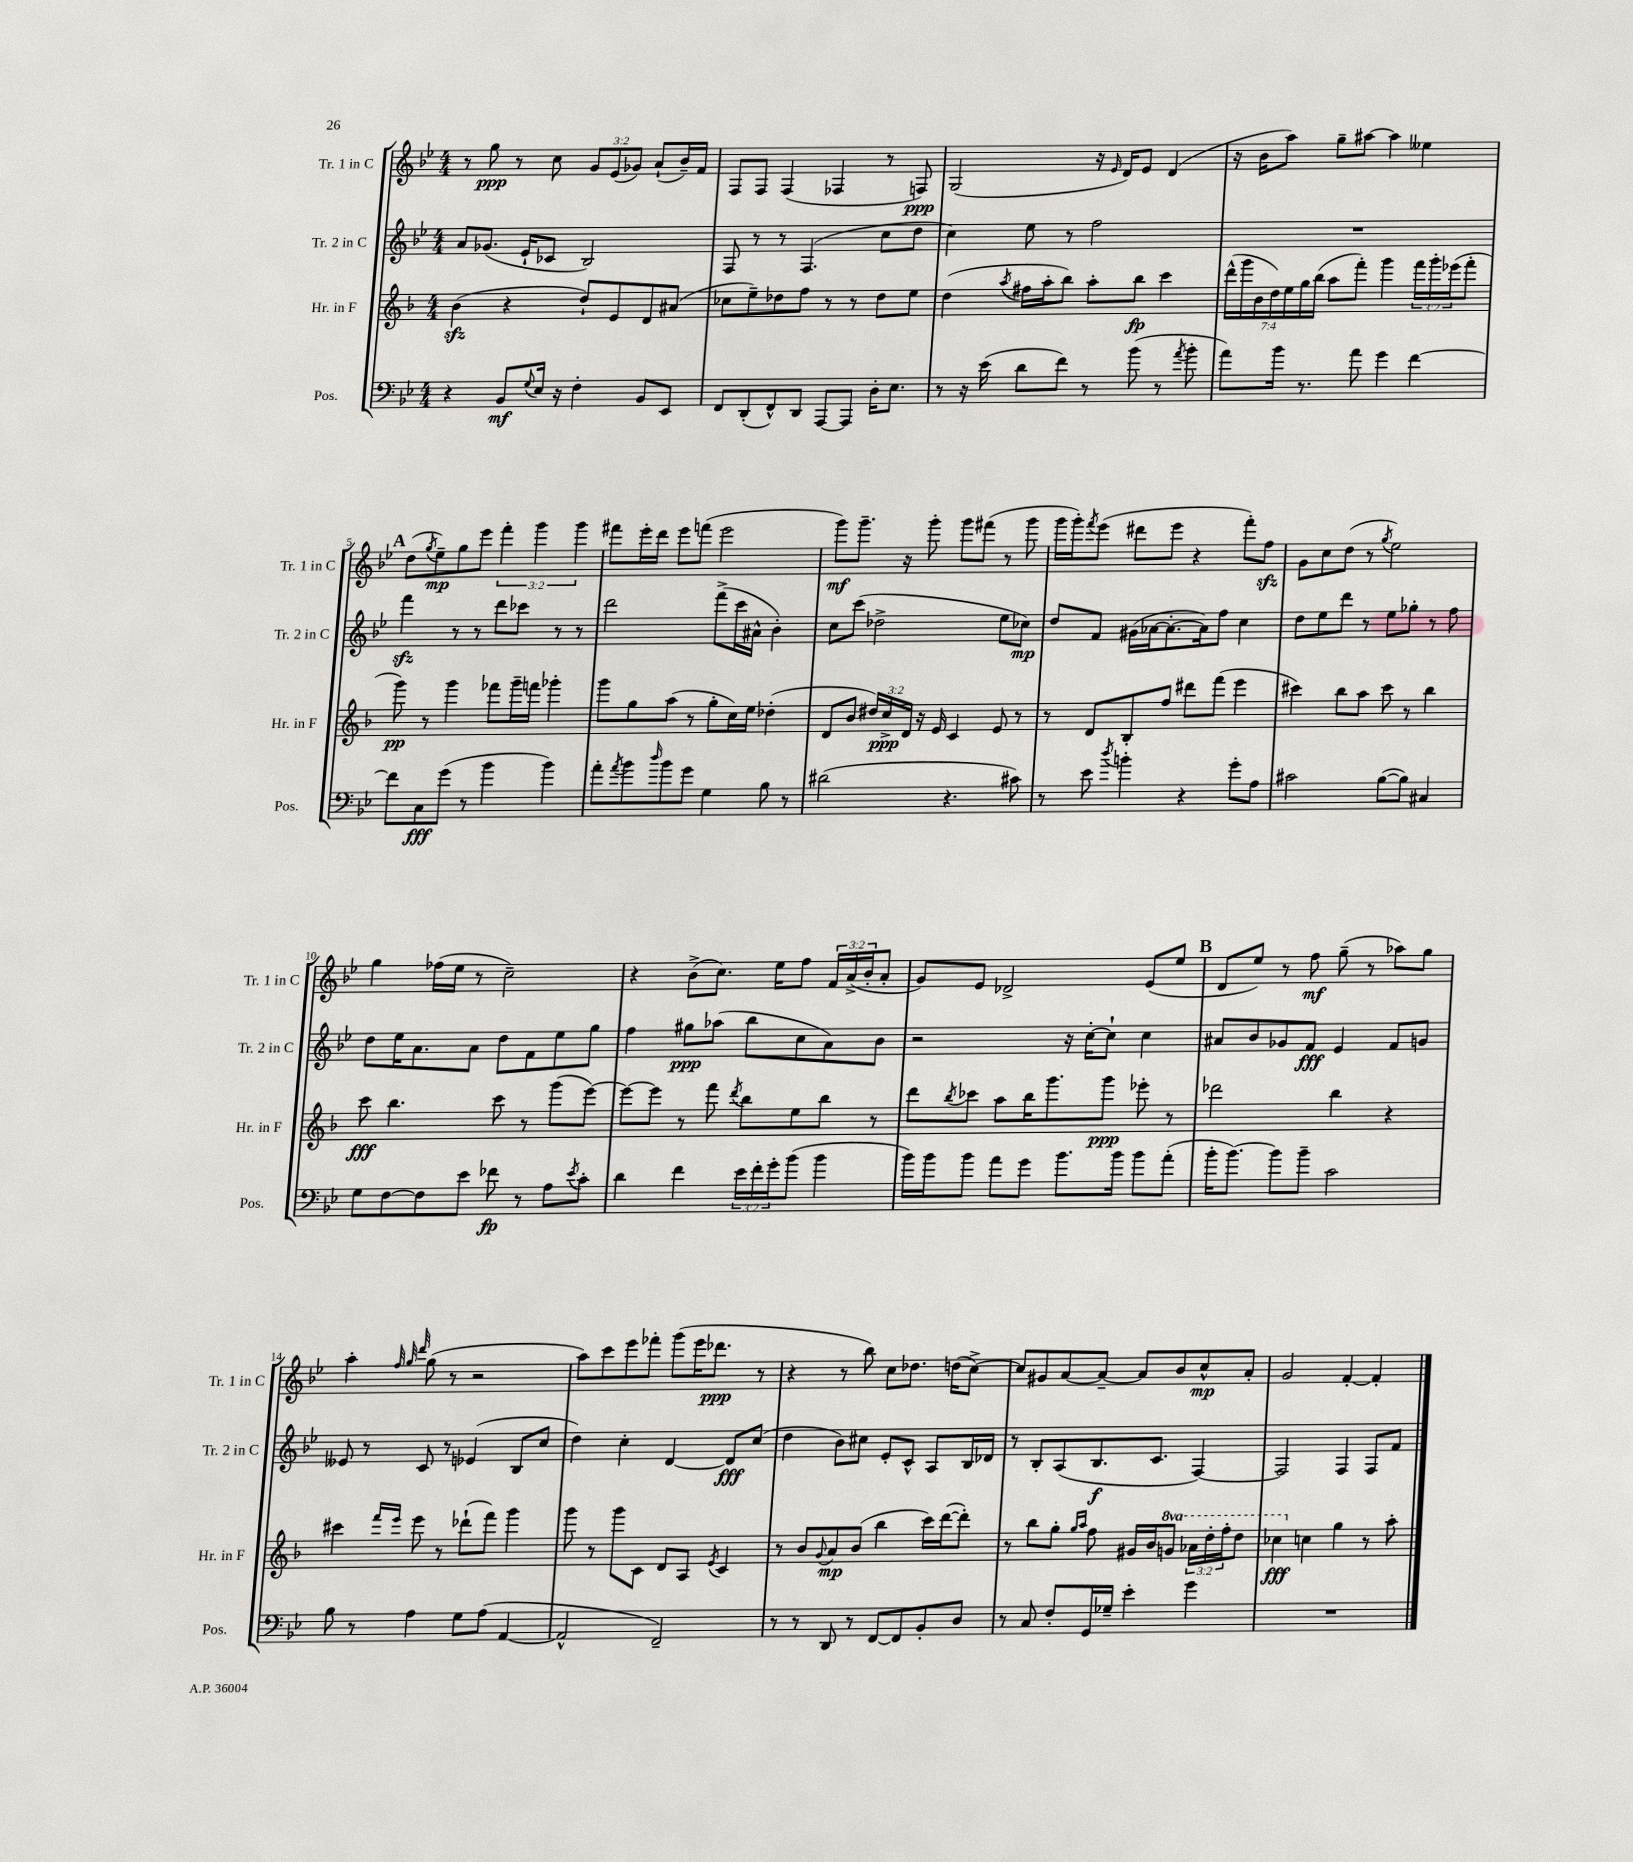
<<
\new StaffGroup <<
\new Staff = "s0" \with { instrumentName = "Tr. 1 in C" shortInstrumentName = "Tr. 1 in C" } {
    \clef treble \key bes \major \numericTimeSignature \time 4/4 \override Staff.TupletNumber.text = #tuplet-number::calc-fraction-text
    r8 g''8\ppp r8 c''8 \tuplet 3/2 { g'8 ees'8( ges'8) } a'8-!( bes'16--) f'16 |
    f8 f8 f4( fes4 r8 f8\ppp) |
    g2( r16 \grace { ees'16 } d'16) ees'8 d'4( |
    r16 bes'16 a''8) g''8-- ais''8~ ais''4 eeses''4 |
    \mark \markup { \bold "A" } d''8( \acciaccatura { g''8 } ees''8--\mp) g''8 ees'''8 \tuplet 3/2 { f'''4-. g'''4 g'''4 } |
    fis'''8 ees'''16-. d'''16 ees'''8 f'''8( ees'''2 |
    g'''8\mf) g'''8.-- r16 g'''8-. g'''8 fis'''8( r8 g'''8 |
    g'''16 g'''16-.) \acciaccatura { f'''8 } ees'''8( dis'''8 ees'''8 r4 f'''8-.) f''8\sfz |
    g'8 c''8 d''8( r8 \acciaccatura { g''8 } ees''2) |
    g''4 fes''16( ees''16 r8 c''2--) |
    r4 bes'8->( c''8.) ees''16 f''8 \tuplet 3/2 { f'16 a'16->( bes'16-. } a'8-. |
    g'8) ees'8 des'2-> ees'8( ees''8 |
    \mark \markup { \bold "B" } d'8 ees''8) r8 f''8\mf g''8--( r8 aes''8) g''8 |
    a''4-. \grace { f''32 g''32 d'''32 } g''8( r8 r2 |
    a''8) c'''8 ees'''8 fes'''8-. g'''8( ees'''16 des'''8.\ppp r8 |
    r4 r8 bes''8) c''8 des''8. d''16( c''8~->) |
    c''8 gis'8 a'8~ a'8~-- a'8 bes'8 c''8-^\mp a'8-. |
    g'2 f'4~-. f'4-. \bar "|." |
}
\new Staff = "s1" \with { instrumentName = "Tr. 2 in C" shortInstrumentName = "Tr. 2 in C" } {
    \clef treble \key bes \major \numericTimeSignature \time 4/4
    a'8 ges'8.( ees'16-! ces'8 bes2) |
    f8 r8 r8 f4.( c''8 d''8 |
    c''4) ees''8 r8 f''2 |
    R1 |
    \mark \markup { \bold "A" } f'''4\sfz r8 r8 d'''8 ces'''8 r8 r8 |
    d'''2 f'''8->( c'''16 ais'16-^ bes'4-.) |
    c''8 c'''8( des''2-> ees''8 ces''8\mp) |
    d''8 f'8 gis'16( aes'16~ aes'8.~-. aes'16) f''8 c''4 |
    d''8 ees''8 d'''8 r8 ees''8 ges''8-. r8 f''8 |
    d''8 ees''16 a'8. a'8 d''8 f'8 ees''8 g''8 |
    f''4 gis''8\ppp aes''8( bes''8 c''8 a'8) bes'8 |
    r2 r16 c''16~-. c''8-! c''4 |
    \mark \markup { \bold "B" } ais'8 bes'8 ges'8 f'8\fff ees'4 f'8 g'8 |
    eeses'8 r8 c'8 r8 ees'4( bes8 c''8 |
    d''4) c''4-. d'4~ d'8\fff c''8( |
    d''4 bes'8) cis''8 ees'8-. c'8-^ a8 bes16 des'16 |
    r8 bes8-. a8( bes8.\f c'8. f4~) |
    f2 f4 f8 f'8 \bar "|." |
}
\new Staff = "s2" \with { instrumentName = "Hr. in F" shortInstrumentName = "Hr. in F" } {
    \clef treble \key f \major \numericTimeSignature \time 4/4 \override Staff.TupletNumber.text = #tuplet-number::calc-fraction-text \set Staff.ottavationMarkups = #ottavation-simple-ordinals
    bes'4\sfz( r4 d''8-!) e'8 d'8 ais'8( |
    ces''8 e''8--) des''8 f''8 r8 r8 des''8 e''8 |
    d''4( \acciaccatura { a''8 } fis''16 a''16-. bes''8) a''8-. bes''8\fp c'''4 |
    \tuplet 7/4 { d'''16-^( g'''16 bes'16 d''16) e''16 g''16 bes''16( } a''8 f'''8-.) g'''4 \tuplet 3/2 { f'''16 g'''16-. ees'''16( } f'''8-. |
    \mark \markup { \bold "A" } g'''8\pp) r8 g'''4 fes'''8 g'''16-- f'''16 ges'''4-. |
    g'''8 g''8 a''8( r8 g''8-. c''16) e''16 des''4-.( |
    d'8 bes'8 \tuplet 3/2 { dis''16) c''16->\ppp d'16 } r16 e'16 c'4 e'8 r8 |
    r8 d'8 bes8-. f''8 dis'''8 f'''8( e'''4 |
    cis'''4) bes''8 a''8 cis'''8 r8 bes''4 |
    c'''8\fff bes''4. c'''8 r8 g'''8( e'''8~) |
    e'''8~ e'''8 r8 f'''8 \acciaccatura { d'''8 } bes''8 e''8 bes''8 r8 |
    d'''8 \acciaccatura { bes''8 } ces'''8 a''8 bes''16 g'''8. g'''8\ppp ees'''8-. r8 |
    \mark \markup { \bold "B" } des'''2 bes''4 r4 |
    cis'''4 \grace { f'''16 e'''16 } e'''8 r8 des'''8-!( f'''8) g'''4 |
    g'''8 r8 g'''8 c'8 d'8 a8 \acciaccatura { e'8 } c'4 |
    r8 bes'8 \appoggiatura { g'8 } a'8\mp bes'8( bes''4 c'''16) d'''16~( d'''8-.) |
    r8 bes''8 g''8-. \grace { g''16 a''16 } f''8 gis'16 bes'16 \ottava #1 g''!8 \tuplet 3/2 { aes''16 d'''16-. f'''16-. } d'''8 |
    ces'''4\fff \ottava #0 c''!4 g''4 r8 a''8-. \bar "|." |
}
\new Staff = "s3" \with { instrumentName = "Pos." shortInstrumentName = "Pos." } {
    \clef bass \key bes \major \numericTimeSignature \time 4/4 \override Staff.TupletNumber.text = #tuplet-number::calc-fraction-text
    r4 bes,8\mf \appoggiatura { g8 } ees16 r16 f4-. bes,8 ees,8 |
    f,8 d,8-.( f,8-^) d,8 a,,8~ a,,8 d16-. ees8. |
    r8 r16 ees'16( d'8 f'8) r8 bes'8( r8 \acciaccatura { a'8 } bes'8-. |
    a'8) bes'16 r8. a'8 g'4 f'4~ |
    \mark \markup { \bold "A" } f'8 c8\fff g'8( r8 bes'4 bes'4) |
    a'8-. \acciaccatura { a'8 } bes'8 \grace { d''16 } bes'8 g'8 g4 bes8 r8 |
    dis'2( r4. cis'8) |
    r8 ees'8 \acciaccatura { d''8 } b'4-. r4 g'8-. a8 |
    cis'2 bes8~( bes8) cis4 |
    g8 f8~ f8 ees'8 fes'8\fp r8 a8 \acciaccatura { ees'8 } c'8-. |
    d'4 f'4 \tuplet 3/2 { ees'16 f'16-. g'16-. } bes'8( bes'4 |
    bes'16) bes'16 bes'8 a'8 g'8 bes'8. bes'16 bes'8 a'8-.( |
    \mark \markup { \bold "B" } bes'16-. bes'8.~) bes'8 bes'8-- c'2 |
    bes8 r8 a4 g8 a8( a,4~ |
    a,2-^ f,2--) |
    r8 r8 d,8 r8 f,8~ f,8 bes,8-. d8 |
    r8 c8 f8-. g,16 ges16-- ees'4-. g'4 |
    R1 \bar "|." |
}
>>
>>
